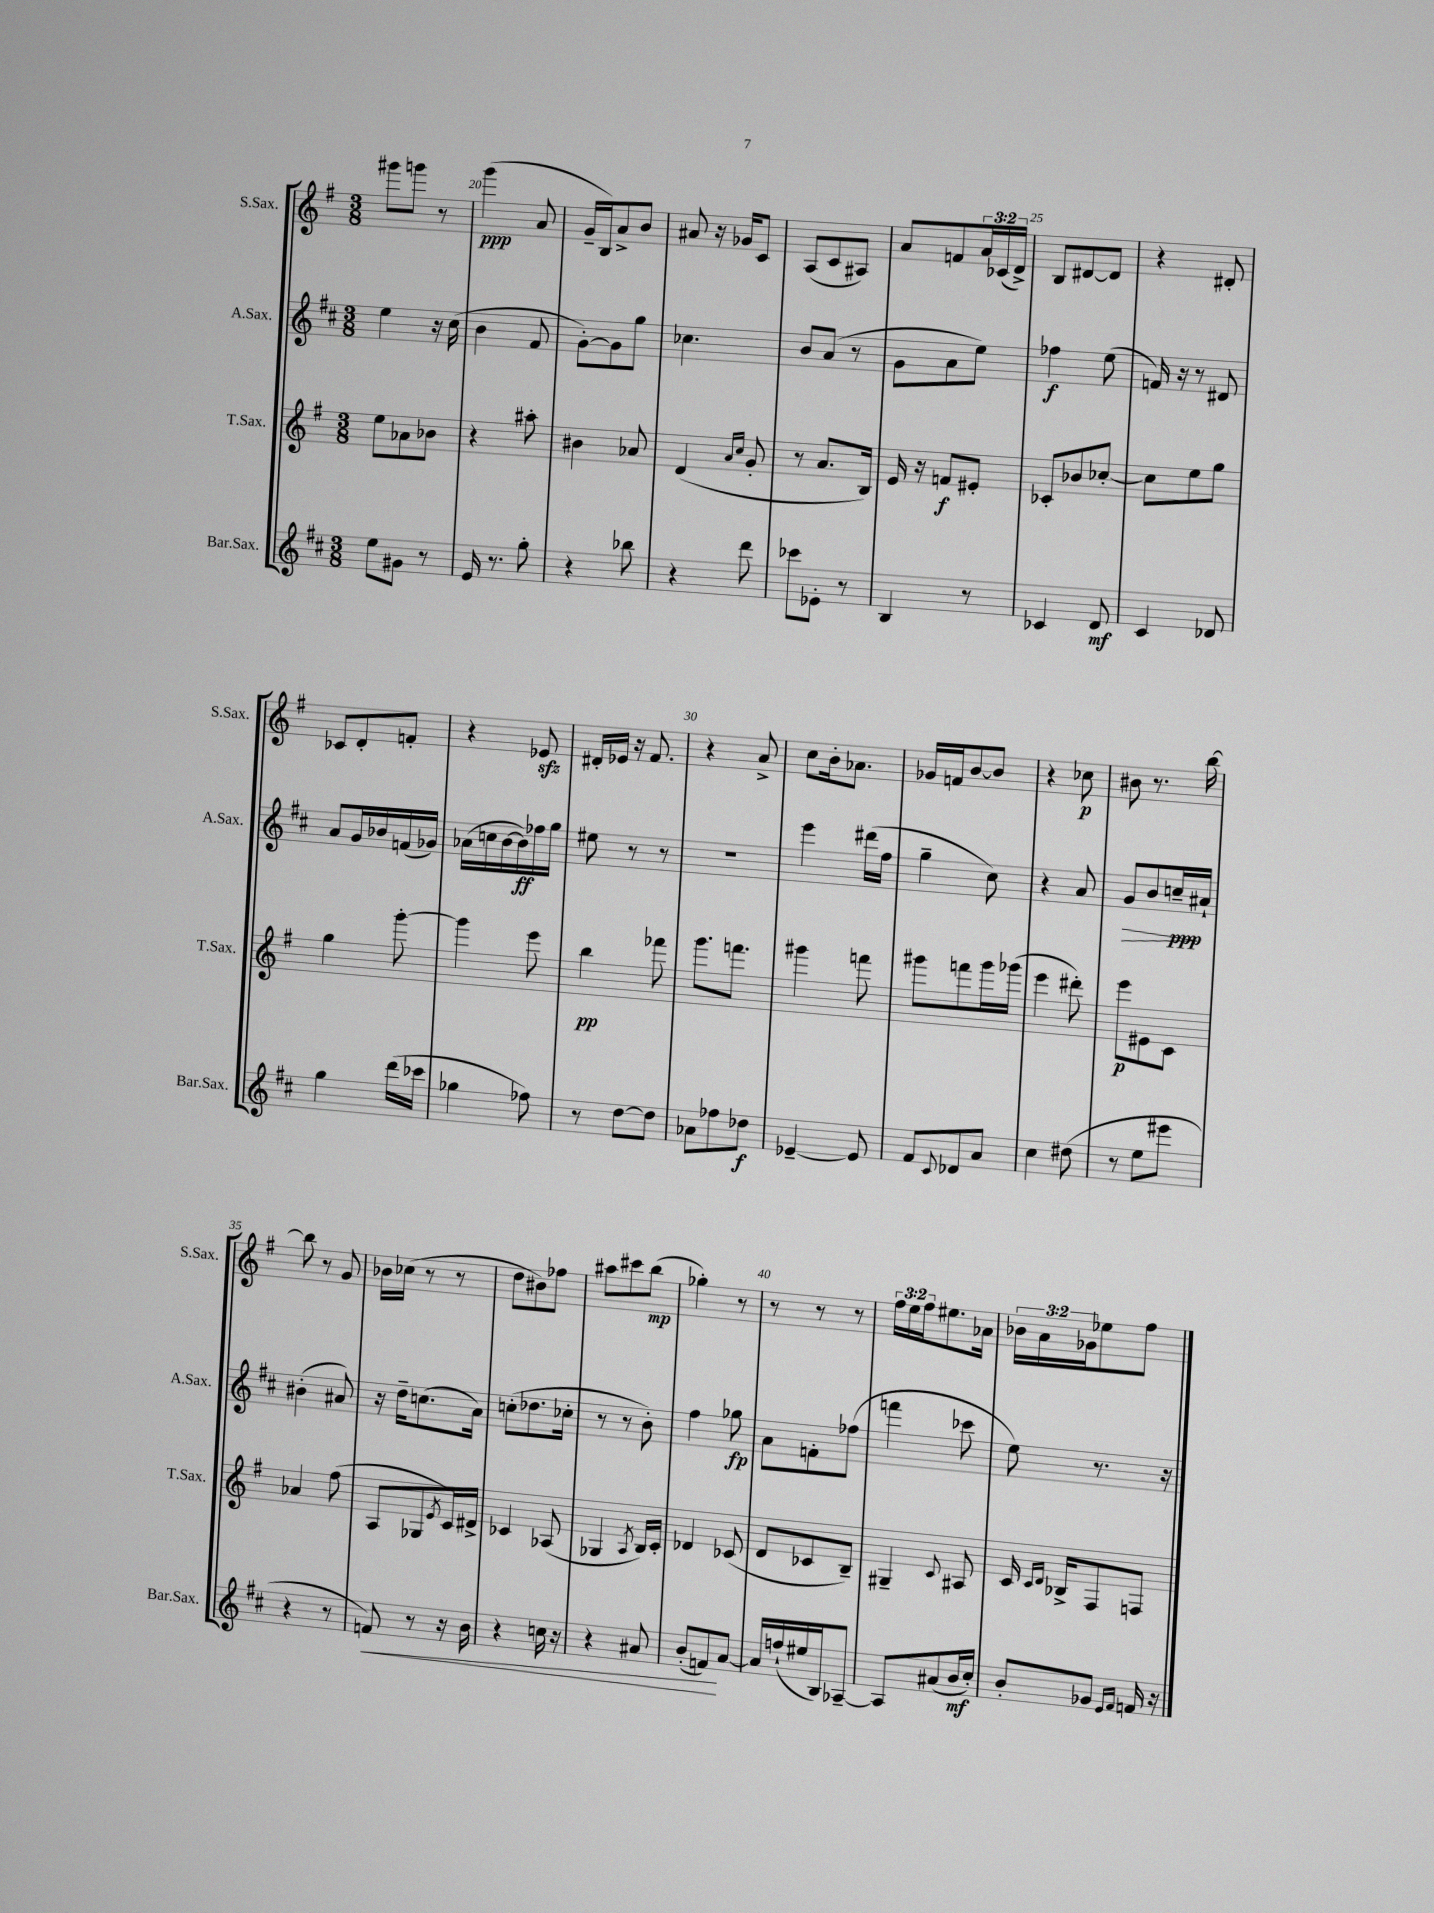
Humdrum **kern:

**kern	**kern	**kern	**kern
*staff4	*staff3	*staff2	*staff1
*clefG2	*clefG2	*clefG2	*clefG2
*k[f#c#]	*k[f#]	*k[f#c#]	*k[f#]
*M3/8	*M3/8	*M3/8	*M3/8
8ee	8ee	4ee	8ggg#
8g#	8a-	.	8ggg
8r	8b-	16r	8r
.	.	(16cc#	.
=	=	=	=
16e	4r	4b	(4ggg
8.r	.	.	.
8gg'	8aa#'	8f#	8a
=	=	=	=
4r	4b#	[8g')	16g~
.	.	.	16B)
.	.	8g]	8a^
8bb-	8a-	8gg	8b
=	=	=	=
4r	(4d	4.cc-	8a#
.	.	.	16r
.	.	.	16g-
.	16qqa	.	.
.	16qqcc	.	.
8ddd	8g'	.	8c
=	=	=	=
8ccc-	8r	8b	(8A
8e-'	8.a	(8a	8c
8r	.	8r	8A#)
.	16B)	.	.
=	=	=	=
4B	16e	8g	8a
.	16r	.	.
.	8f	8a	8f
8r	8e#'	8ee)	24a
.	.	.	(24c-
.	.	.	24d^)
=	=	=	=
4c-	8c-'	4ff-	8B
.	8b-	.	[8d#
8d	[8cc-'	(8ee	8d#]
=	=	=	=
4c#	8cc-]	16f)	4r
.	.	16r	.
.	8ee	8r	.
8d-	8gg	8d#	8d#'
=	=	=	=
4gg	4gg	8a	8c-
.	.	16g	8d'
.	.	16b-	.
(16ddd	[8ggg'	(16f	8f'
16ccc-	.	16g-)	.
=	=	=	=
4gg-	4ggg]	(16a-	4r
.	.	16cc	.
.	.	[16b	.
.	.	16b])	.
8ff-)	8eee	16ff-	8e-
.	.	16gg	.
=	=	=	=
8r	4bb	8ee#	16d#'
.	.	.	16e-
[8dd	.	8r	16r
.	.	.	8.f#
8dd]	8fff-	8r	.
=	=	=	=
8a-	8.ggg	4.r	4r
8ff-	.	.	.
.	8.fff	.	.
8dd-	.	.	8a^
=	=	=	=
[4e-~	4ggg#	4eee	8cc
.	.	.	16b'
.	.	.	8.a-
8e-]	8fff	(16ddd#	.
.	.	16ff#	.
=	=	=	=
8f#	8ggg#	4gg~	16g-
.	.	.	16f
8qqc#	.	.	.
8d-	8fff	.	[8b
8a	16ggg#	8cc#)	8b]
.	(16ggg-	.	.
=	=	=	=
4cc#	4eee	4r	4r
(8dd#	8ddd#')	8a	8cc-
=	=	=	=
8r	8eee	8g	8b#
8ee	8e#	8b	8.r
8eee#	8c	16cc~	.
.	.	16a#`	[16bb
=	=	=	=
4r	4a-	(4b#'	8bb]
.	.	.	8r
8r	(8ff#	8a#)	8g
=	=	=	=
8f)	8A	16r	16b-
.	.	16dd~	(16cc-
8r	8G-	(8.cc	8r
.	8qe	.	.
16r	16c)	.	8r
16b	16d#^	16a)	.
=	=	=	=
4r	4c-	(8cc'	8dd
.	.	8.dd-	8b#)
16cc	(8A-	.	8ff-
16r	.	16cc-'	.
=	=	=	=
4r	4G-	8r	8aa#
.	.	8r	8ccc#
.	8qA	.	.
8a#	16B)	8b')	(8bb
.	16c'	.	.
=	=	=	=
(8b'	4d-	4ff#	4gg-')
8f)	.	.	.
[8a	(8c-	8gg-	8r
=	=	=	=
16a]	8d	8a	8r
(16ff`	.	.	.
16ee#	8c-	8f'	8r
16B)	.	.	.
[8A-~	8B~)	(8ff-	8r
=	=	=	=
8A-]	4G#~	4fff	24ff#
.	.	.	24ee
.	.	.	24ff#
(8a#	.	.	8.ee#
.	8qqc	.	.
16b	8A#	8ccc-	.
16cc#')	.	.	16a-
=	=	=	=
8b'	16c	8ee)	24b-
.	.	.	24a
.	16qqc	.	.
.	16qqd	.	.
.	16B-^	.	.
.	.	.	24g-
8g-	8F#	8.r	8ee-
16qqe	.	.	.
16qqf#	.	.	.
16f	8F	.	8ff#
16r	.	16r	.
==	==	==	==
*-	*-	*-	*-
